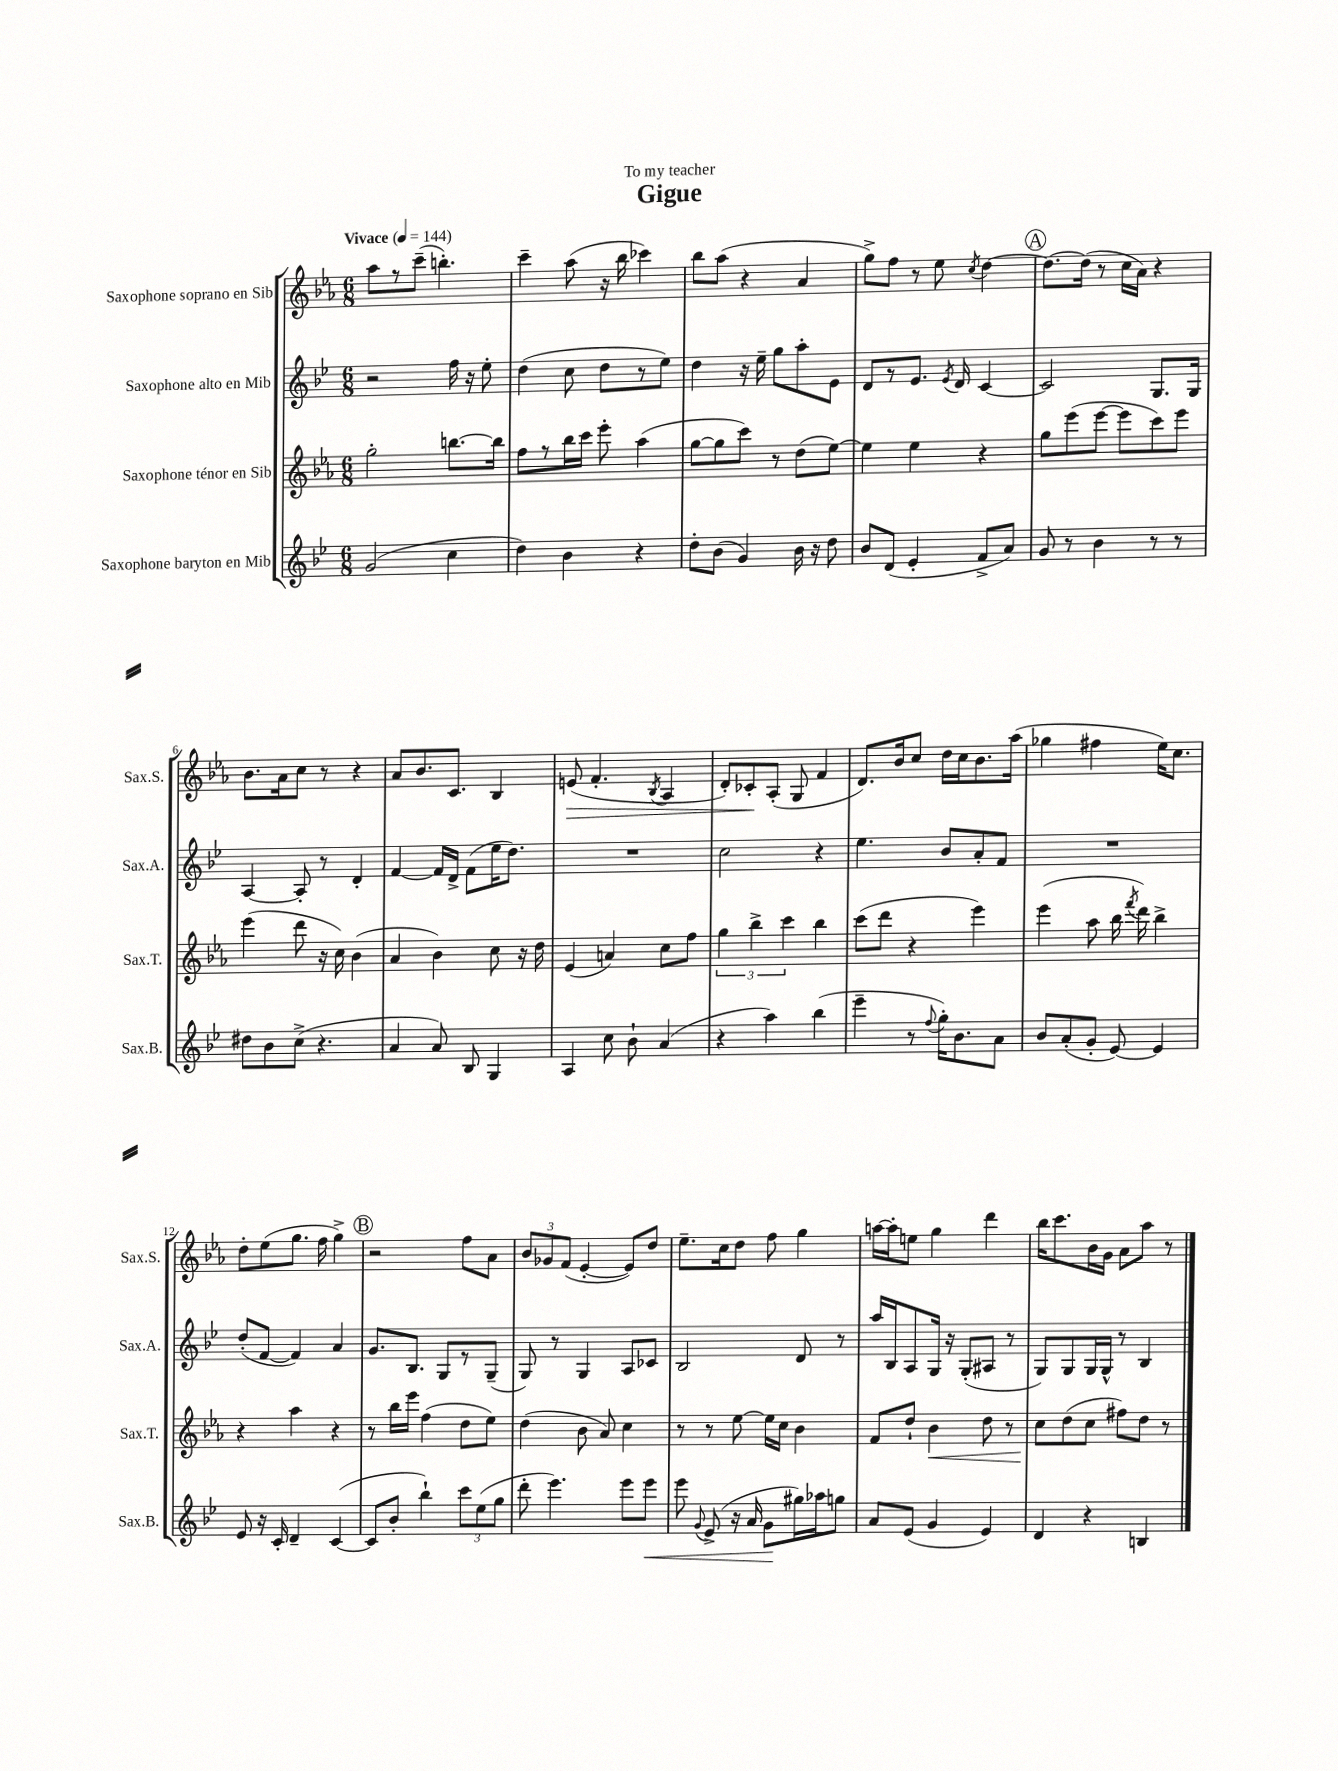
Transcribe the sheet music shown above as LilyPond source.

\header { title = "Gigue" dedication = "To my teacher" }
<<
\new StaffGroup <<
\new Staff = "s0" \with { instrumentName = "Saxophone soprano en Sib" shortInstrumentName = "Sax.S." } {
    \clef treble \key ees \major \numericTimeSignature \time 6/8 \tempo "Vivace" 4 = 144
    \autoBeamOff aes''8[ r8 c'''8]--( b''4.-.) |
    c'''4-- aes''8( r16 bes''16 ces'''4) |
    bes''8[ aes''8]( r4 aes'4 |
    g''8[->) f''8] r8 ees''8 \acciaccatura { c''8 } d''4~ |
    \mark \markup { \circle "A" } d''8.[~ d''16]( r8 c''16[ aes'16]) r4 |
    bes'8.[ aes'16 c''8] r8 r4 |
    aes'8[ bes'8. c'8.] bes4 |
    e'8\>( f'4.-. \acciaccatura { bes8 } aes4 |
    d'8[-.) ces'8-.\! aes8]-.( g8 f'4 |
    d'8.[) bes'16 c''8] d''16[ c''16 bes'8. aes''16]( |
    ges''4 fis''4 ees''16[) c''8.] |
    d''8[-. ees''8( g''8.] f''16 g''4->) |
    \mark \markup { \circle "B" } r2 f''8[ aes'8] |
    \tuplet 3/2 { bes'8[ ges'8 f'8]( } ees'4~-. ees'8[) d''8] |
    ees''8.[-- c''16 d''8] f''8 g''4 |
    a''16[~ a''16-. e''8] g''4 d'''4 |
    bes''16[ c'''8. bes'16 g'16] aes'8[ aes''8] r8 \bar "|." |
}
\new Staff = "s1" \with { instrumentName = "Saxophone alto en Mib" shortInstrumentName = "Sax.A." } {
    \clef treble \key bes \major \numericTimeSignature \time 6/8
    \autoBeamOff r2 f''16 r16 ees''8-. |
    d''4( c''8 d''8[ r8 ees''8]) |
    d''4 r16 ees''16-- g''8[ a''8-. ees'8] |
    d'8[ r8 ees'8.] \acciaccatura { ees'8 } d'16 c'4~ |
    \mark \markup { \circle "A" } c'2 g8.[ g16] |
    a4~ a8-. r8 d'4-. |
    f'4~ f'16[ d'16]-> f'8[( ees''16 d''8.]) |
    R2. |
    c''2 r4 |
    ees''4. bes'8[ a'8-. f'8] |
    R2. |
    d''8[-.( f'8]~ f'4) a'4 |
    \mark \markup { \circle "B" } g'8.[ bes8.] g8[ r8 g8]--( |
    g8) r8 g4 a8[ ces'8] |
    bes2 d'8 r8 |
    a''16[ bes16 a8 g16] r16 g8[-.( ais8] r8 |
    g8[) g8 g16 g16]-^ r8 bes4 \bar "|." |
}
\new Staff = "s2" \with { instrumentName = "Saxophone ténor en Sib" shortInstrumentName = "Sax.T." } {
    \clef treble \key ees \major \numericTimeSignature \time 6/8
    \autoBeamOff g''2-. b''8.[~ b''16] |
    f''8[ r8 bes''16 c'''16] ees'''8-. aes''4( |
    g''8[~ g''8 c'''8]) r8 d''8[( ees''8]~) |
    ees''4 ees''4 r4 |
    \mark \markup { \circle "A" } g''8[ ees'''8( ees'''8]~ ees'''8[ c'''8) ees'''8] |
    ees'''4( d'''8 r16 c''16) bes'4( |
    aes'4 bes'4) c''8 r16 d''16 |
    ees'4( a'4) c''8[ f''8] |
    \tuplet 3/2 { g''4 bes''4-> c'''4 } bes''4 |
    c'''8[( d'''8] r4 ees'''4) |
    ees'''4( aes''8 bes''16 \acciaccatura { f'''8 } d'''16) bes''4-> |
    r4 aes''4 r4 |
    \mark \markup { \circle "B" } r8 bes''16[ ees'''16] f''4( d''8[ ees''8]) |
    d''4( bes'8 aes'8) c''4 |
    r8 r8 ees''8~ ees''16[ c''16] bes'4 |
    f'8[ d''8]-! bes'4\< d''8 r8 |
    c''8[\! d''8( c''8] fis''8[) d''8] r8 \bar "|." |
}
\new Staff = "s3" \with { instrumentName = "Saxophone baryton en Mib" shortInstrumentName = "Sax.B." } {
    \clef treble \key bes \major \numericTimeSignature \time 6/8
    \autoBeamOff g'2( c''4 |
    d''4) bes'4 r4 |
    d''8[-. bes'8]( g'4) bes'16 r16 d''8 |
    bes'8[ d'8]( ees'4-. f'8[-> a'8]) |
    \mark \markup { \circle "A" } g'8 r8 bes'4 r8 r8 |
    dis''8[ bes'8 c''8]->( r4. |
    a'4 a'8) bes8 g4 |
    a4 c''8 bes'8-! a'4( |
    r4 a''4) bes''4( |
    ees'''4-- r8 \appoggiatura { f''8 } g''16[-.) bes'8. a'8] |
    bes'8[ a'8-.( g'8]-. ees'8~) ees'4 |
    ees'8 r16 c'16-. d'4-- c'4~( |
    \mark \markup { \circle "B" } c'8[ bes'8]-. bes''4-!) \tuplet 3/2 { c'''8[ ees''8( g''8] } |
    d'''8-. ees'''4.) ees'''8[ ees'''8]\< |
    ees'''8 \appoggiatura { g'8 } ees'8->( r16 a'16 g'8[\! gis''16) aes''16 g''8] |
    a'8[ ees'8]( g'4 ees'4) |
    d'4 r4 b4 \bar "|." |
}
>>
>>
